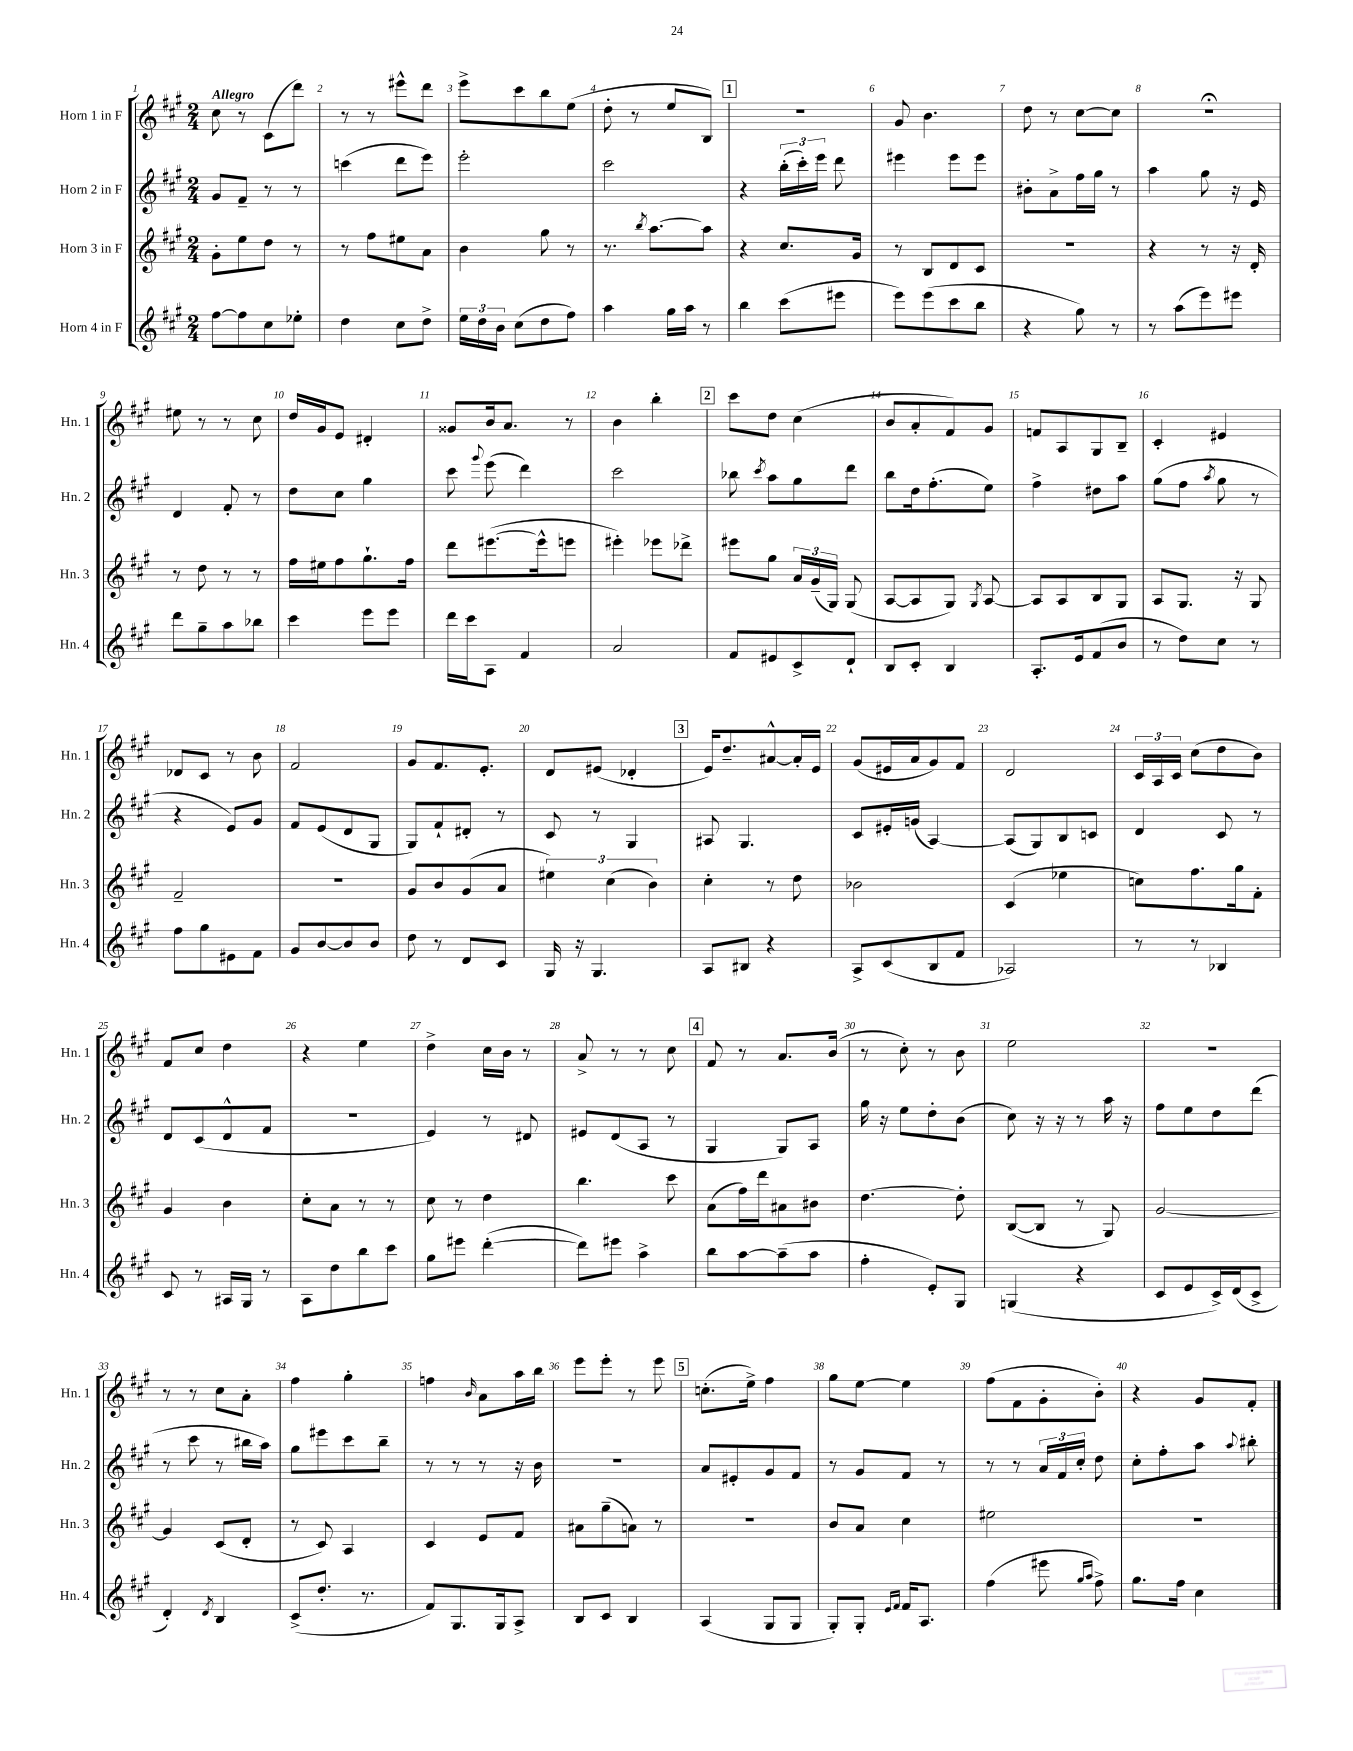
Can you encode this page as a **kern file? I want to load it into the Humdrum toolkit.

**kern	**kern	**kern	**kern
*part4	*part3	*part2	*part1
*staff4	*staff3	*staff2	*staff1
*I"Horn 4 in F	*I"Horn 3 in F	*I"Horn 2 in F	*I"Horn 1 in F
*I'Hn. 4	*I'Hn. 3	*I'Hn. 2	*I'Hn. 1
*clefG2	*clefG2	*clefG2	*clefG2
*k[f#c#g#]	*k[f#c#g#]	*k[f#c#g#]	*k[f#c#g#]
*M2/4	*M2/4	*M2/4	*M2/4
=1	=1	=1	=1
!	!	!	!LO:TX:a:B:t=Allegro
[8ff#\L	8g#'\L	8g#/L	8cc#\
8ff#\]	8ee\	8f#~/J	8r
8cc#\	8dd\J	8r	(8c#\L
8ee-X'\J	8r	8r	8ddd\J)
=2	=2	=2	=2
4dd\	8r	(4cccn\	8r
.	8ff#\L	.	8r
8cc#\L	8ee#X\	8ddd\L	8eee#X^^\L
8dd^\J	8a\J	8eee\J)	8ddd\J
=3	=3	=3	=3
24ee\LL	4b\	2eee'\	8eee^\L
24dd\	.	.	.
24b\JJ	.	.	.
(8cc#\L	.	.	8ccc#\
8dd\	8gg#\	.	8bb\
8ff#\J)	8r	.	(8ee\J
=4	=4	=4	=4
4aa\	8.r	2ccc#\	8dd'\
.	.	.	8r
.	8qbb/	.	.
.	[8.aa\L	.	.
16gg#\LL	.	.	8ee/L
16aa\JJ	.	.	.
8r	8aa\J]	.	8B/J)
!!LO:REH:place=s1:t=1
=5	=5	=5	=5
4bb\	4r	4r	2r
(8ccc#\L	8.cc#/L	(24bb'\LL	.
.	.	24ccc#'\)	.
.	.	24eee\JJ	.
8eee#X\J	.	8ddd\	.
.	16g#/Jk	.	.
=6	=6	=6	=6
8eee\L)	8r	4eee#X\	8g#/
(8eee\	8B/L	.	4.b\
8ccc#\	8d/	8eee#\L	.
8bb\J	8c#/J	8eee#\J	.
=7	=7	=7	=7
4r	2r	8b#X'\L	8dd\
.	.	8a^\	8r
8gg#\)	.	16ff#\L	[8cc#\L
.	.	16gg#\JJ	.
8r	.	8r	8cc#\J]
=8	=8	=8	=8
8r	4r	4aa\	2r;<
(8aa\L	.	.	.
8eee\)	8r	8gg#\	.
8eee#X\J	16r	16r	.
.	16d'/	16e/	.
!!LO:LB:g=z
=9	=9	=9	=9
8ddd\L	8r	4d/	8ee#X\
8gg#~\	8dd\	.	8r
8aa\	8r	8f#'/	8r
8bb-X\J	8r	8r	8cc#\
=10	=10	=10	=10
4ccc#\	16ff#\LL	8dd\L	16dd/LL
.	16ee#X\J	.	16g#/J
.	8ff#\	8cc#\J	8e/J
8eee\L	8.gg#`\	4gg#\	4d#X'/
8eee\J	.	.	.
.	16ff#\Jk	.	.
=11	=11	=11	=11
16ddd\LL	8ddd\L	8ccc#\	8g##X/L
16ccc#\J	.	.	.
.	.	8qqggg#/	.
8A\J	([8.eee#X\	(8eee\	16b/k
.	.	.	8.a/J
4f#/	.	4ddd\)	.
.	16eee#^^\k]	.	.
.	8eeen\J	.	8r
=12	=12	=12	=12
2a/	4eee#X'\)	2ccc#\	4b\
.	8eee-X\L	.	4bb'\
.	8ddd-X^\J	.	.
!!LO:REH:place=s1:t=2
=13	=13	=13	=13
8f#/L	8eee#X\L	8bb-X\	8ccc#\L
.	.	8qccc#/	.
8e#X/	8gg#\J	8aa\L	8dd\J
8c#^/	24a/LL	8gg#\	(4cc#\
.	(24g#~/	.	.
.	24G#/JJ)	.	.
8d`/J	(8G#/	8ddd\J	.
=14	=14	=14	=14
8B/L	[8A/L	8bb\L	8b/L
8c#'/J	8A/]	16dd\k	8a'/
.	.	(8.ff#'\	.
4B/	8G#/J)	.	8f#/)
.	8qG#/	.	.
.	[8A/	8ee\J)	8g#/J
=15	=15	=15	=15
8.A'/L	8A/L]	4ff#^\	8fn/L
.	8A/	.	8A/
16e/k	.	.	.
(8f#/	8B/	8dd#X\L	8G#/
8b/J	8G#/J	8aa\J	8B~/J
=16	=16	=16	=16
8r	8A/L	(8gg#\L	4c#'/
8dd\L)	8.G#/J	8ff#\J	.
.	.	8qaa/	.
8cc#\J	.	8gg#\	4e#X/
.	16r	.	.
8r	8G#/	8r	.
!!LO:LB:g=z
=17	=17	=17	=17
8ff#\L	2f#~/	4r	8d-X/L
8gg#\	.	.	8c#/J
8e#X\	.	8e/L)	8r
8f#\J	.	8g#/J	8b\
=18	=18	=18	=18
8g#/L	2r	8f#/L	2f#/
[8b/	.	(8e/	.
8b/]	.	8d/	.
8b/J	.	8G#/J	.
=19	=19	=19	=19
8dd\	8g#/L	8G#/L)	8g#/L
8r	8b/	8f#`/	8.f#/
8d/L	(8g#/	8d#X'/J	.
.	.	.	8.e'/J
8c#/J	8a/J	8r	.
=20	=20	=20	=20
16G#/	6ee#X\)	8c#/	8d/L
16r	.	.	.
4.G#/	.	8r	(8e#X/J
.	(6cc#\	.	.
.	.	4G#/	4d-X'/
.	6b\)	.	.
!!LO:REH:place=s1:t=3
=21	=21	=21	=21
8A/L	4cc#'\	8A#X/	16e/KL)
.	.	.	8.dd~/
8B#X/J	.	4.G#/	.
4r	8r	.	[8a#X^^/
.	8dd\	.	16a#'/L]
.	.	.	16e/JJ
=22	=22	=22	=22
8A^/L	2b-X\	8c#/L	(8g#/L
(8c#/	.	16e#X'/L	16e#X/L
.	.	(16gn/JJ	16a/J
8B/	.	[4A/)	8g#/)
8f#/J	.	.	8f#/J
=23	=23	=23	=23
2A-X/)	(4c#/	(8A/L]	2d/
.	.	8G#/)	.
.	4ee-X\	8B/	.
.	.	8cn/J	.
=24	=24	=24	=24
8r	8ccn\L)	4d/	24c#/LL
.	.	.	24A/
.	.	.	24c#/JJ
8r	8.ff#\	.	(8cc#\L
4B-X/	.	8c#/	8dd\
.	16gg#\k	.	.
.	8f#'\J	8r	8b\J)
!!LO:LB:g=z
=25	=25	=25	=25
8c#/	4g#/	8d/L	8f#/L
8r	.	(8c#/	8cc#/J
16A#X/LL	4b\	8d^^/	4dd\
16G#/JJ	.	.	.
8r	.	8f#/J	.
=26	=26	=26	=26
8A\L	8cc#'\L	2r	4r
8dd\	8a\J	.	.
8bb\	8r	.	4ee\
8ccc#\J	8r	.	.
=27	=27	=27	=27
8gg#\L	8cc#\	4e/)	4dd^\
8eee#X\J	8r	.	.
([4ddd'\	4dd\	8r	16cc#\LL
.	.	.	16b\JJ
.	.	8d#X/	8r
=28	=28	=28	=28
8ddd\L])	4.bb\	8e#X/L	8a^/
8eee#X\J	.	(8d/	8r
4aa^\	.	8A/J	8r
.	8ccc#\	8r	8cc#\
!!LO:REH:place=s1:t=4
=29	=29	=29	=29
8bb\L	(8a\L	4G#/	8f#/
[8aa\	16ff#\L)	.	8r
.	16ddd\J	.	.
(8aa~\]	8a#X\	8G#/L)	8.a/L
8aa\J	8b#X\J	8A/J	.
.	.	.	(16b/Jk
=30	=30	=30	=30
4ff#'\	[4.dd\	16gg#\	8r
.	.	16r	.
.	.	8ee\L	8cc#'\)
8e'/L)	.	8dd'\	8r
8G#/J	8dd'\]	(8b\J	8b\
=31	=31	=31	=31
(4Gn/	([8B/L	8cc#\)	2ee\
.	8B/J]	16r	.
.	.	16r	.
4r	8r	8r	.
.	8G#/)	16aa\	.
.	.	16r	.
=32	=32	=32	=32
8c#/L	[2g#/	8ff#\L	2r
8e/	.	8ee\	.
16c#^/L)	.	8dd\	.
(16d/J	.	.	.
8c#^/J	.	(8ddd\J	.
!!LO:LB:g=z
=33	=33	=33	=33
4d'/)	4g#/]	8r	8r
.	.	8ccc#\	8r
8qd/	.	.	.
4B/	(8c#/L	8r	8cc#\L
.	8d'/J	16bb#X\LL	8a'\J
.	.	16aa\JJ)	.
=34	=34	=34	=34
(8c#^/L	8r	8gg#\L	4ff#\
8.dd'/J	8c#/)	8eee#X\	.
.	4A/	8ccc#\	4gg#'\
8.r	.	.	.
.	.	8bb~\J	.
=35	=35	=35	=35
8f#/L)	4c#/	8r	4ffn\
8.G#/	.	8r	.
.	.	.	16qqb/
.	8e/L	8r	8a\L
16G#/k	.	.	.
8A^/J	8f#/J	16r	16aa\L
.	.	16b\	16bb\JJ
=36	=36	=36	=36
8B/L	8a#X\L	2r	8eee\L
8c#/J	(8gg#~\	.	8eee'\J
4B/	8an\J)	.	8r
.	8r	.	8eee\
!!LO:REH:place=s1:t=5
=37	=37	=37	=37
(4A/	2r	8a/L	(8.ccn'\L
.	.	8e#X'/	.
.	.	.	16ee^\Jk)
8G#/L	.	8g#/	4ff#\
8G#/J	.	8f#/J	.
=38	=38	=38	=38
8G#'/L)	8b/L	8r	8gg#\L
8G#'/J	8a/J	8g#/L	[8ee\J
16qqe/LL	.	.	.
16qqf#/JJ	.	.	.
16f#/KL	4cc#\	8f#/J	4ee\]
8.A/J	.	.	.
.	.	8r	.
=39	=39	=39	=39
(4ff#\	2ee#X\	8r	(8ff#\L
.	.	8r	8f#\
8eee#X\	.	24a/LL	8g#'\
.	.	24f#/	.
.	.	24cc#'/JJ	.
16qqgg#/LL	.	.	.
16qqaa/JJ	.	.	.
8ff#^\)	.	8dd\	8b'\J)
=40	=40	=40	=40
8.gg#\L	2r	8cc#'\L	4r
.	.	8ff#'\	.
16ff#\Jk	.	.	.
4cc#\	.	8aa\J	8g#/L
.	.	8qqaa/	.
.	.	8bb#X'\	8f#'/J
==	==	==	==
*-	*-	*-	*-
